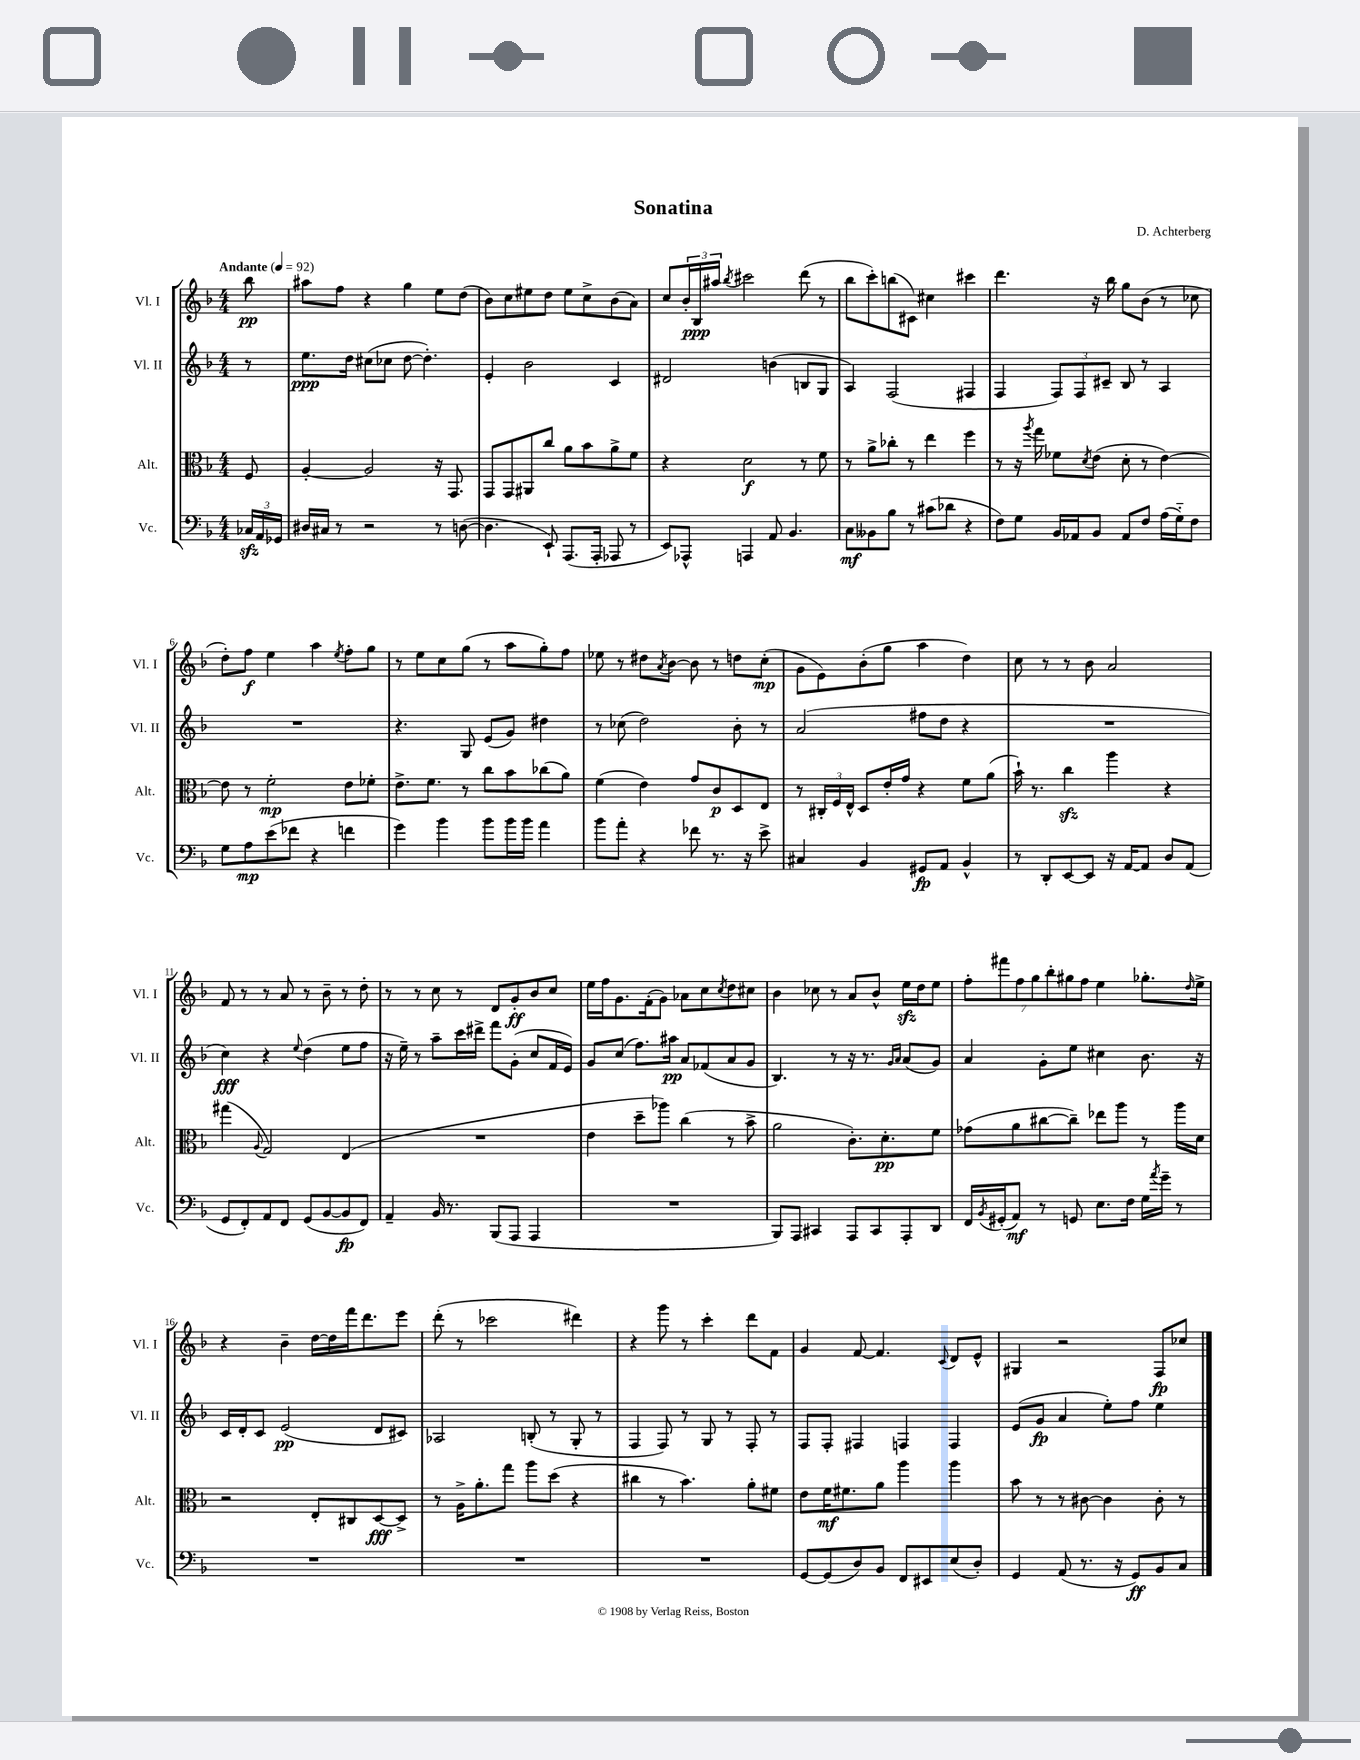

**kern	**kern	**kern	**kern
*staff4	*staff3	*staff2	*staff1
*clefF4	*clefC3	*clefG2	*clefG2
*k[b-]	*k[b-]	*k[b-]	*k[b-]
*M4/4	*M4/4	*M4/4	*M4/4
*MM92	*MM92	*MM92	*MM92
24C-	8F	8r	8bb-
24AA	.	.	.
24GG-	.	.	.
=	=	=	=
16D#	[4A'	8.ee	8aa#
16C#	.	.	.
8r	.	.	8ff
.	.	16dd	.
2r	2A]	(8cc#	4r
.	.	8cc-	.
.	.	[8dd	4gg
.	.	4.dd'])	.
8r	16r	.	8ee
.	8.GG	.	.
([8D	.	.	(8dd
=	=	=	=
4.D]	8GG	4e'	8b-)
.	8GG	.	8cc
.	8AA#	2b-	8ee#
8EE`)	8cc	.	8dd
(8.AAA	8a	.	8ee#
.	8b-	.	8cc^
16AAA'	.	.	.
8AAA-	8a^	4c	(8b-
8r	8f	.	8a)
=	=	=	=
8EE)	4r	2d#	8cc
8AAA-^^	.	.	24b-'
.	.	.	24B-
.	.	.	24aa#
.	.	.	8qbb-
4AAA	2d	.	2ccc#
8AA	.	(4b	.
4.BB-	.	.	.
.	8r	8B	(8ddd
.	8f	8G	8r
=	=	=	=
8C	8r	4A)	8bb-
8BB--	8a^	.	8ccc')
8B-	8cc-'	(2F	(8bb
8r	8r	.	8c#)
(8c#	4ee	.	4cc#
8d-	.	.	.
4r	4ff	4F#	4ccc#
=	=	=	=
8F)	8r	4F	4.ddd
8G	16r	.	.
.	8qaa	.	.
.	16gg	.	.
16BB-	8f-	12F)	.
16AA-	.	.	.
.	.	12F	.
.	8qd	.	.
8BB-	(8e	.	16r
.	.	12c#~	.
.	.	.	16bb-
8AA-	8d'	8B-	8gg
8F	8r	8r	(8b-
(16A	[4e)	4A	8r
16G'~)	.	.	.
8F	.	.	8cc-
=	=	=	=
8G	8e]	1r	8dd')
8A	8r	.	8ff
(8e	2f'	.	4ee
8f-	.	.	.
4r	.	.	4aa
.	.	.	8qee
4f	8e	.	8ff'
.	8f-'	.	8gg
=	=	=	=
4g)	8.e^	4.r	8r
.	.	.	8ee
.	8.f	.	.
4b-	.	.	8cc
.	8r	8G	(8gg
8b-	8cc	(8e	8r
16b-	8b-	8g)	8aa
16b-	.	.	.
4a	(8cc-	4dd#	8gg')
.	8a)	.	8ff
=	=	=	=
8b-	(4f	8r	8ee-
8a'	.	(8cc-	8r
4r	4e)	2dd)	8dd#
.	.	.	8qa
.	.	.	[8b-
8f-	8g	.	8b-]
8.r	8c	.	8r
.	8D	8b-'	8dd
16r	.	.	.
8e^	8E	8r	(8cc'
=	=	=	=
4C#	8r	(2a	8g
.	24C#'	.	8e)
.	24F	.	.
.	24E^^	.	.
4BB-	8D	.	(8b-'
.	16e'	.	8gg
.	16g	.	.
8GG#	4r	8ff#	4aa
8AA	.	8dd	.
4BB-^^	8f	4r	4dd)
.	(8a	.	.
=	=	=	=
8r	16b-`)	1r	8cc
.	8.r	.	.
8DD'	.	.	8r
[8EE	4cc	.	8r
8EE]	.	.	8b-
16r	4aa	.	2a
[16AA	.	.	.
8AA]	.	.	.
8D	4r	.	.
(8AA	.	.	.
=	=	=	=
8GG	(4gg#	4cc)	8f
8FF')	.	.	8r
.	8qqA	.	.
8AA	2G)	4r	8r
8FF	.	.	8a
.	.	8qqee	.
(8GG	.	(4dd	8r
[8BB-	.	.	8b-~
8BB-]	(4E	8ee	8r
8FF)	.	8ff	8dd'
=	=	=	=
4AA~	1r	16r	8r
.	.	16ee~)	.
.	.	8r	8r
16BB-	.	8aa~	8cc
8.r	.	.	.
.	.	16ccc	8r
.	.	16ddd#^	.
(8BBB-	.	8fff	8d
8AAA	.	(8g'	8g'
4AAA	.	8cc	8b-
.	.	16f	8cc
.	.	16e)	.
=	=	=	=
1r	4e	8g	16ee
.	.	.	16ff
.	.	(8cc	8.g
.	8dd~	8.ff)	.
.	.	.	(16f'
.	8aa-)	.	8g)
.	.	16aa#	.
.	(4cc	8a	8a-
.	.	(8f-	8cc
.	.	.	8qcc
.	8r	8a	8dd
.	8b-^	8g	8cc#
=	=	=	=
8BBB-)	2a	4.B-)	4b-
8AAA	.	.	.
4CC#	.	.	8cc-
.	.	8r	8r
8AAA	8.c')	16r	8a
.	.	8.r	.
8CC#	.	.	8b-^^
.	8.d'	.	.
.	.	16qqg	.
.	.	16qqa	.
8AAA'	.	(8a	16ee
.	.	.	16dd
8DD	8f	8g)	8ee
=	=	=	=
16FF	(8g-	4a	14ff'
8qBB-	.	.	.
(16GG#'	.	.	.
.	.	.	14fff#
8AA)	8a	.	.
.	.	.	14ff
.	.	.	14gg
8r	[8cc#	8g'	.
.	.	.	14bb-'
.	.	.	14gg#
8GG	8cc#~])	8ee	.
.	.	.	14ff
8.E	8ee-	4cc#	4ee
.	8aa	.	.
16F	.	.	.
16G	8r	8.b-	8.gg-'
8qa	.	.	.
16g~	.	.	.
8r	16aa	.	.
.	.	.	16qqdd
.	16d	16r	16ee^
=	=	=	=
1r	2r	16c	4r
.	.	16d'	.
.	.	8c	.
.	.	(2e	4b-~
.	8E'	.	[16dd
.	.	.	16dd]
.	8C#	.	16fff
.	.	.	8.ddd
.	[8D	8d	.
.	8D^]	8c#)	8eee
=	=	=	=
1r	8r	2A-	(8ddd'
.	16A^	.	8r
.	8.a'	.	.
.	.	.	2ccc-
.	8gg	.	.
.	8aa	(8B'	.
.	(8dd	8r	.
.	4r	8G'	4ddd#)
.	.	8r	.
=	=	=	=
1r	4cc#	4F	4r
.	8r	8F)	8ggg
.	4.b-)	8r	8r
.	.	8G	4ccc'
.	.	8r	.
.	8a'	8F'	8ddd
.	8f#	8r	8f
=	=	=	=
[8GG	8e	8F	4g
(8GG]	16f	8F'	.
.	8.f#	.	.
8D)	.	4F#	[8f
8BB-	8a	.	4.f]
8FF	4aa	4F	.
8EE#	.	.	.
.	.	.	8qqc
(8E	4aa	4F	8d
8D')	.	.	8e^^
=	=	=	=
4GG	8b-	(8e	4G#
.	8r	8g	.
(8AA	8r	4a	2r
8.r	[8c#	.	.
.	4c#]	8ee')	.
16r	.	.	.
8GG)	.	8ff	.
8BB-	8c#'	4ee	8F
8C	8r	.	8cc-
==	==	==	==
*-	*-	*-	*-
